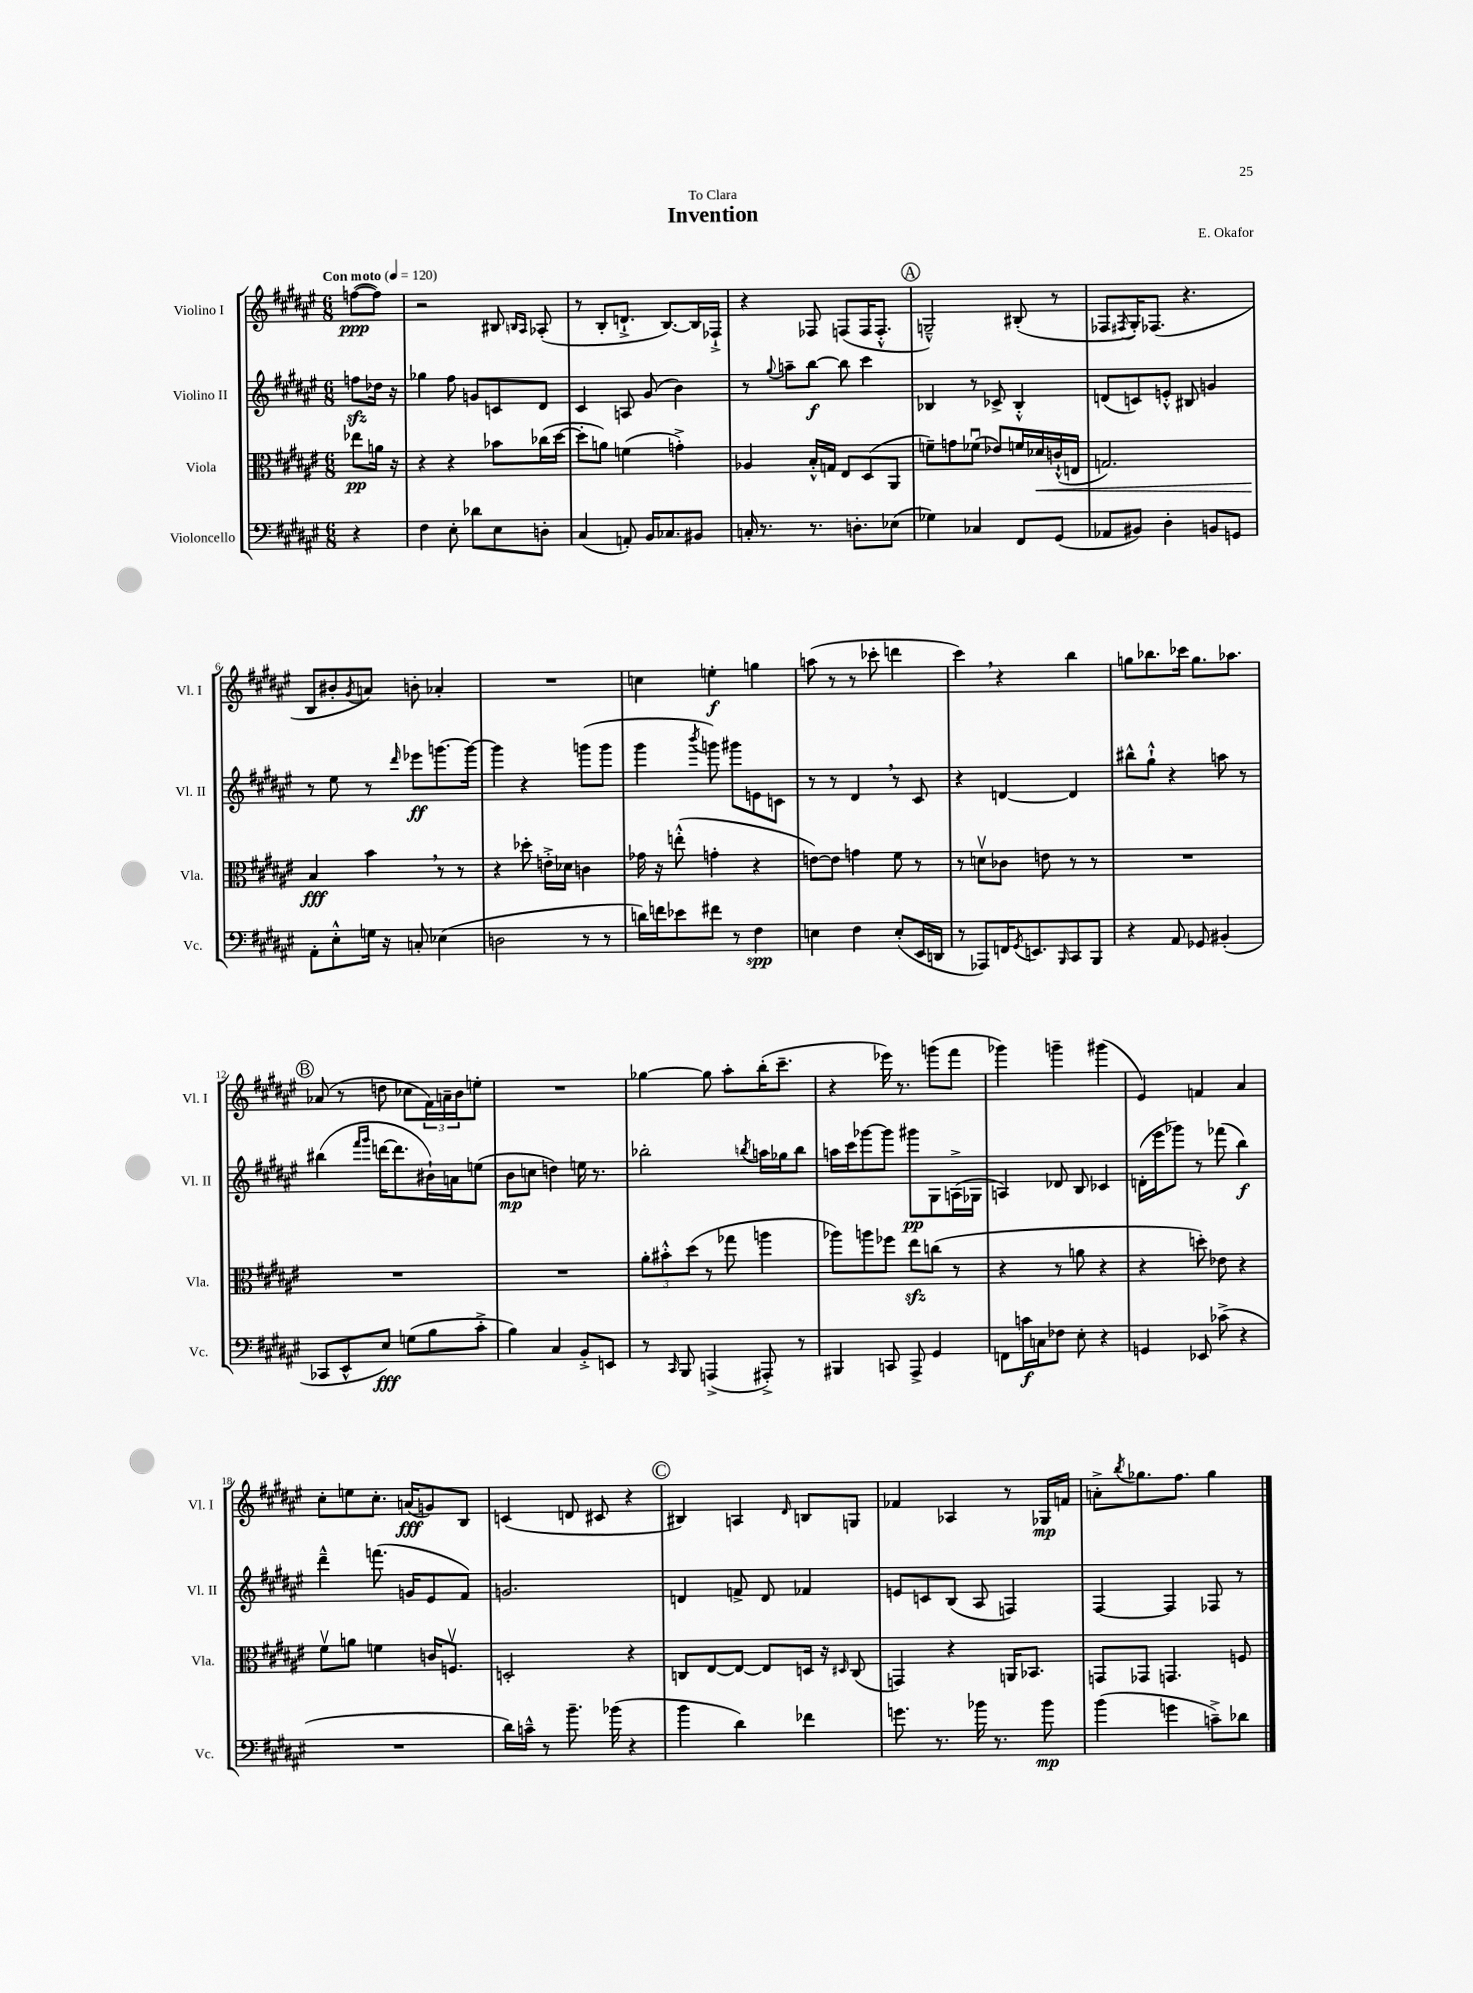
\header { title = "Invention" composer = "E. Okafor" dedication = "To Clara" }
<<
\new StaffGroup <<
\new Staff = "s0" \with { instrumentName = "Violino I" shortInstrumentName = "Vl. I" } {
    \clef treble \key fis \major \numericTimeSignature \time 6/8 \partial 4 \tempo "Con moto" 4 = 120
    f''8~\ppp( f''8) |
    r2 bis8 \grace { b16 ais16 } aes8-.( |
    r8 b8-. d'8.-!-> b8.~) b16 fes16-!-> |
    r4 fes8 f8( f16 f8.-.-^ |
    \mark \markup { \circle "A" } g2---^) bis8-.( r8 |
    fes8 \acciaccatura { fis8 } gis16-.) fes8.( r4. |
    b8 bis'8-. \acciaccatura { gis'8 } a'8) b'8-. aes'4-. |
    R2. |
    c''4 e''4-.\f g''4 |
    a''8( r8 r8 ces'''8-. d'''4 |
    cis'''4) \breathe r4 b''4 |
    g''8 bes''8. ces'''16 g''8. aes''8. |
    \mark \markup { \circle "B" } aes'8( r8 d''8 ces''8 \tuplet 3/2 { fis'16) a'16-- b'16 } e''8-. |
    R2. |
    ges''4~ ges''8 ais''8-. b''16-.( cis'''8.-- |
    r4 ees'''16) r8. g'''8( fis'''8 |
    ges'''4) g'''4-- gis'''4( |
    eis'4) f'4 ais'4 |
    cis''8-. e''8 cis''8.-. a'16\fff( g'8) b8 |
    c'4( d'8 cis'8 r4 |
    \mark \markup { \circle "C" } bis4) a4 \grace { dis'16 } b8 g8 |
    fes'4 aes4 r8 ges16\mp f'16 |
    a'8-.-> \acciaccatura { b''8 } ges''8. fis''8. ges''4 \bar "|." |
}
\new Staff = "s1" \with { instrumentName = "Violino II" shortInstrumentName = "Vl. II" } {
    \clef treble \key fis \major \numericTimeSignature \time 6/8 \partial 4
    f''8\sfz des''16 r16 |
    ges''4 fis''8 g'8 c'8 dis'8 |
    cis'4 a8 gis'8( b'4) |
    r8 \appoggiatura { gis''8 } a''8-- b''8~\f b''8 cis'''4 |
    \mark \markup { \circle "A" } bes4 r8 ces'8-> bes4-.-^ |
    d'8( c'8) e'8-.-^ bis8 g'4 |
    r8 eis''8 r8 \grace { dis'''16 } ees'''8\ff g'''8.~ g'''16~ |
    g'''4 r4 g'''8( g'''8 |
    gis'''4 \acciaccatura { b'''8 } g'''8) gis'''8 e'8 c'8 |
    r8 r8 dis'4 \breathe r8 cis'8 |
    r4 d'4~ d'4 |
    bis''8-^ gis''8-!-^ r4 a''8 r8 |
    \mark \markup { \circle "B" } bis''4( \grace { fis'''16 gis'''16 } d'''16~ d'''8. bis'16-!) a'16 e''8( |
    b'8\mp c''8 d''4) e''16 r8. |
    bes''2-. \acciaccatura { b''8 } a''16 ges''16 b''8 |
    a''16 cis'''16 ges'''8~ ges'''8 gis'''8\pp gis8 a16->( ges16 |
    a4) des'8 b8 ces'4 |
    d'16-.( eis'''16 ges'''8) r8 fes'''8( b''4\f) |
    dis'''4---^ f'''8.( g'16 eis'8 fis'8) |
    g'2. |
    \mark \markup { \circle "C" } d'4 f'8-> d'8 fes'4 |
    e'8 c'8 b8( ais8 f4) |
    fis4~ fis4 fes8 r8 \bar "|." |
}
\new Staff = "s2" \with { instrumentName = "Viola" shortInstrumentName = "Vla." } {
    \clef alto \key fis \major \numericTimeSignature \time 6/8 \partial 4
    ees''8\pp a'16 r16 |
    r4 r4 bes'8 ces''16( dis''16~ |
    dis''8-. a'8) f'4( g'4-.->) |
    aes4 b16-.-^ g16 eis8 dis8( ais,8 |
    \mark \markup { \circle "A" } f'8--) g'8 fes'8\downbow( ees'8) f'16 des'16\< c'16-!-^( e16 |
    g2.) |
    b4\fff\! b'4 \breathe r8 r8 |
    r4 des''8-. e'16-.-> des'16 c'4 |
    ges'16 r16 e''8-.-^( g'4-. r4 |
    e'8~) e'8 g'4 fis'8 r8 |
    r8 d'8\upbow ces'8 e'8 r8 r8 |
    R2. |
    \mark \markup { \circle "B" } R2. |
    R2. |
    \tuplet 3/2 { ais'8-. bis'8-.-^ dis''8( } r8 ges''8 a''4 |
    aes''8) a''8 fes''8 eis''8\sfz c''8( r8 |
    r4 r8 a'8 r4 |
    r4 d''8-.) ees'8 r4 |
    fis'8\upbow a'8 f'4 c'16 f8.\upbow |
    d2-. r4 |
    \mark \markup { \circle "C" } c8 eis8~ eis8~ eis8 d16 r16 \grace { dis16 } c8( |
    g,4) r4 a,16 bes,8. |
    g,8 ges,8 g,4. f8 \bar "|." |
}
\new Staff = "s3" \with { instrumentName = "Violoncello" shortInstrumentName = "Vc." } {
    \clef bass \key fis \major \numericTimeSignature \time 6/8 \partial 4
    r4 |
    fis4 eis8-. des'8 eis8 d8-. |
    cis4( a,8-.) b,16 ces8. bis,8 |
    c16-. r8. r8. d8.-. ees8( |
    \mark \markup { \circle "A" } ges4) ces4 fis,8 gis,8( |
    aes,8 bis,8) dis4-. b,8 g,8 |
    ais,8-. eis8-.-^ g16 r16 c8-. ees4( |
    d2 r8 r8 |
    d'16) f'16 ees'8 fis'8 r8 fis4\spp |
    e4 fis4 e8-.( eis,16 d,16 |
    r8 aes,,8) f,16 \acciaccatura { gis,8 } e,8. \grace { b,,16 } cis,8 b,,8 |
    r4 ais,8 ges,8 bis,4-.( |
    \mark \markup { \circle "B" } ces,8 eis,8-^ eis8\fff) g8( b8 cis'8-.-> |
    b4) cis4 b,8-.-> e,8 |
    r8 \grace { cis,16 } b,,8 a,,4->( ais,,8-.->) r8 |
    bis,,4 c,8 ais,,8-> gis,4 |
    f,8 c'16\f c16 fes8 eis8-. r4 |
    g,4 ees,8 ces'8->( r4 |
    R2. |
    dis'16) c'16---^ r8 b'8.-- bes'16( r4 |
    \mark \markup { \circle "C" } b'4 dis'4) fes'4 |
    g'8. r8. bes'16 r8. bes'8\mp |
    b'4( g'4 c'8--->) des'8 \bar "|." |
}
>>
>>
